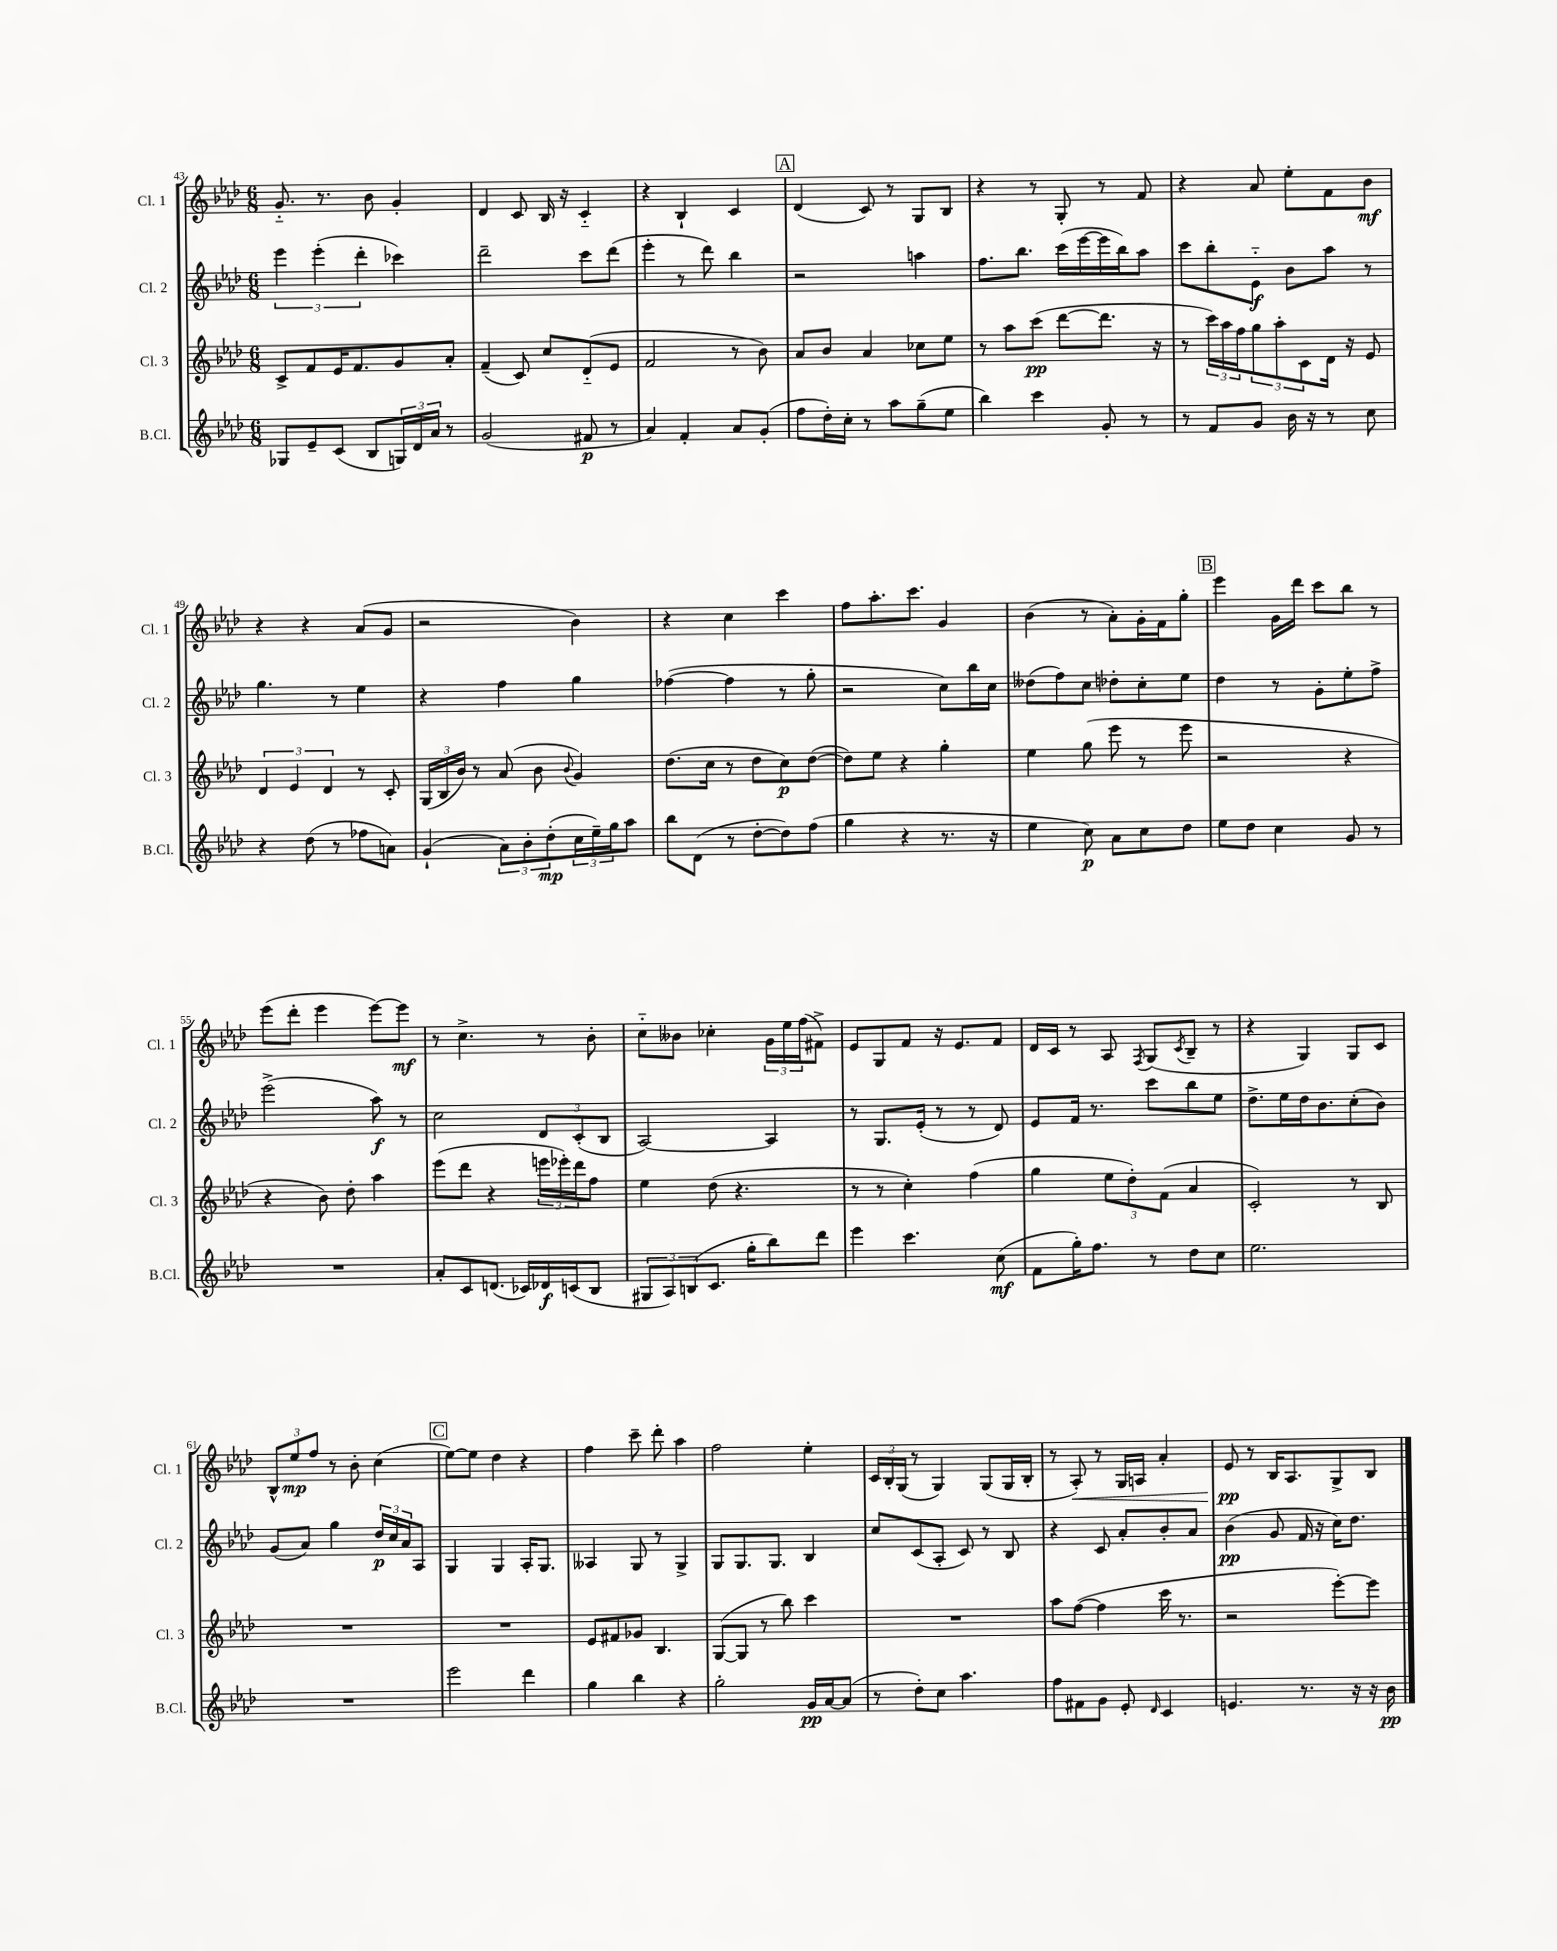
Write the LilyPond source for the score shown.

<<
\new StaffGroup <<
\new Staff = "s0" \with { instrumentName = "Cl. 1" shortInstrumentName = "Cl. 1" } {
    \clef treble \key aes \major \numericTimeSignature \time 6/8
    g'8.-_ r8. bes'8 g'4-. |
    des'4 c'8 bes16 r16 c'4-_ |
    r4 bes4-! c'4 |
    \mark \markup { \box "A" } des'4( c'8) r8 g8 bes8 |
    r4 r8 g8-. r8 f'8 |
    r4 aes'8 ees''8-. f'8 bes'8\mf |
    r4 r4 aes'8( g'8 |
    r2 bes'4) |
    r4 c''4 c'''4 |
    f''8 aes''8.-. c'''8. g'4 |
    bes'4( r8 aes'8-.) g'16-. f'16 g''8-. |
    \mark \markup { \box "B" } ees'''4 g'16 des'''16 c'''8 bes''8 r8 |
    ees'''8( des'''8-. ees'''4 ees'''8~) ees'''8\mf |
    r8 c''4.-> r8 bes'8-. |
    c''8-_ beses'8 ces''4-. \tuplet 3/2 { g'16 ees''16 f''16( } fis'8->) |
    ees'8 g8 f'8 r16 ees'8. f'8 |
    des'16 c'16 r8 aes8 \acciaccatura { f8 } g8( \acciaccatura { c'8 } bes8-- r8 |
    r4 g4) g8 c'8 |
    \tuplet 3/2 { bes8-^ ees''8\mp f''8 } r8 bes'8-. c''4( |
    \mark \markup { \box "C" } ees''8~) ees''8 des''4 r4 |
    f''4 c'''8-- des'''8-. aes''4 |
    f''2 ees''4-. |
    \tuplet 3/2 { c'16 bes16-. g16( } r8 g4) g8( g16 bes16-. |
    r8 aes8-.\<) r8 g16 a16 aes'4-. |
    ees'8\pp\! r8 bes16 aes8. g8-> bes8 \bar "|." |
}
\new Staff = "s1" \with { instrumentName = "Cl. 2" shortInstrumentName = "Cl. 2" } {
    \clef treble \key aes \major \numericTimeSignature \time 6/8
    \tuplet 3/2 { ees'''4 ees'''4-.( des'''4-. } ces'''4) |
    des'''2-- c'''8 des'''8( |
    ees'''4-. r8 des'''8) bes''4 |
    \mark \markup { \box "A" } r2 a''4 |
    f''8. bes''8. c'''16( ees'''16~ ees'''16 bes''16) aes''8 |
    c'''8 bes''8-. ees'8-_\f bes'8 aes''8 r8 |
    g''4. r8 ees''4 |
    r4 f''4 g''4 |
    fes''4~( fes''4 r8 g''8-. |
    r2 c''8) bes''16 c''16 |
    deses''8( f''8) c''8 des''8-. c''8-. ees''8 |
    \mark \markup { \box "B" } des''4 r8 g'8-. ees''8-. f''8-> |
    ees'''2->( aes''8\f) r8 |
    c''2 \tuplet 3/2 { des'8 c'8-.( bes8 } |
    aes2~) aes4 |
    r8 g8. ees'16-.( r8 r8 des'8) |
    ees'8 f'16 r8. c'''8 bes''8 ees''8 |
    des''8.-> ees''16 des''16 bes'8. c''8-.( bes'8) |
    g'8( aes'8) g''4 \tuplet 3/2 { des''16\p c''16 aes'16 } aes8 |
    \mark \markup { \box "C" } g4 g4 aes16-. g8. |
    aeses4 g8 r8 g4-> |
    g8 g8. g8. bes4 |
    c''8 c'8( aes8-. c'8) r8 bes8 |
    r4 c'8 aes'8-. bes'8-. aes'8 |
    bes'4\pp( g'8 f'16 r16 c''16) des''8. \bar "|." |
}
\new Staff = "s2" \with { instrumentName = "Cl. 3" shortInstrumentName = "Cl. 3" } {
    \clef treble \key aes \major \numericTimeSignature \time 6/8
    c'8-> f'8 ees'16 f'8. g'8 aes'8-. |
    f'4--( c'8) c''8 des'8-_( ees'8 |
    f'2 r8 bes'8) |
    \mark \markup { \box "A" } aes'8 bes'8 aes'4 ces''8 ees''8 |
    r8 aes''8 c'''8\pp( des'''8~ des'''8. r16 |
    r8 \tuplet 3/2 { c'''16) aes''16 f''16 } \tuplet 3/2 { g''8 aes''8-. c'8 } des'16 r16 ees'8 |
    \tuplet 3/2 { des'4 ees'4 des'4 } r8 c'8-. |
    \tuplet 3/2 { g16( bes16 bes'16) } r8 aes'8( bes'8 \appoggiatura { bes'8 } g'4) |
    des''8.( c''16 r8 des''8 c''8\p) des''8~( |
    des''8) ees''8 r4 g''4-. |
    ees''4 g''8( ees'''8 r8 ees'''8 |
    \mark \markup { \box "B" } r2 r4 |
    r4 bes'8) des''8-. aes''4 |
    ees'''8( des'''8 r4 \tuplet 3/2 { e'''16 ees'''16-.) des'''16 } f''8 |
    ees''4 des''8( r4. |
    r8 r8 c''4-.) f''4( |
    g''4 \tuplet 3/2 { ees''8 des''8-.) f'8( } aes'4 |
    c'2-.) r8 bes8 |
    R2. |
    \mark \markup { \box "C" } R2. |
    ees'8 fis'8 ges'8 bes4. |
    g8~( g8 r8 bes''8) c'''4 |
    R2. |
    aes''8 f''8~( f''4 c'''16 r8. |
    r2 ees'''8~-.) ees'''8 \bar "|." |
}
\new Staff = "s3" \with { instrumentName = "B.Cl." shortInstrumentName = "B.Cl." } {
    \clef treble \key aes \major \numericTimeSignature \time 6/8
    ges8 ees'8-- c'8( bes8 \tuplet 3/2 { g16) des'16 aes'16 } r8 |
    g'2( fis'8\p r8 |
    aes'4) f'4-. aes'8 g'8-.( |
    \mark \markup { \box "A" } f''8 des''16-.) c''16-. r8 aes''8 g''8--( ees''8 |
    bes''4) c'''4 g'8-. r8 |
    r8 f'8 g'8 bes'16 r16 r8 c''8 |
    r4 des''8( r8 fes''8 a'8) |
    g'4-!( \tuplet 3/2 { aes'8) bes'8-. des''8-.\mp( } \tuplet 3/2 { c''16 ees''16--) g''16 } aes''8 |
    bes''8 des'8( r8 des''8~-. des''8) f''8( |
    g''4 r4 r8. r16 |
    ees''4 c''8\p) aes'8 c''8 des''8 |
    \mark \markup { \box "B" } ees''8 des''8 c''4 g'8 r8 |
    R2. |
    aes'8-. c'8 d'8.( ces'16) des'16\f c'16( bes8 |
    \tuplet 3/2 { gis8 aes8) b8( } c'8. g''16-. bes''8) des'''8 |
    ees'''4 c'''4. c''8\mf( |
    f'8 g''16-.) f''8. r8 des''8 c''8 |
    ees''2. |
    R2. |
    \mark \markup { \box "C" } ees'''2 des'''4 |
    g''4 bes''4 r4 |
    g''2-. g'16\pp aes'16~ aes'8( |
    r8 des''8-.) c''8 aes''4. |
    f''8 fis'8 g'8 ees'8-. \grace { des'16 } c'4 |
    e'4. r8. r16 r16 bes'16\pp \bar "|." |
}
>>
>>
\layout { \context { \Score currentBarNumber = #43 } }
